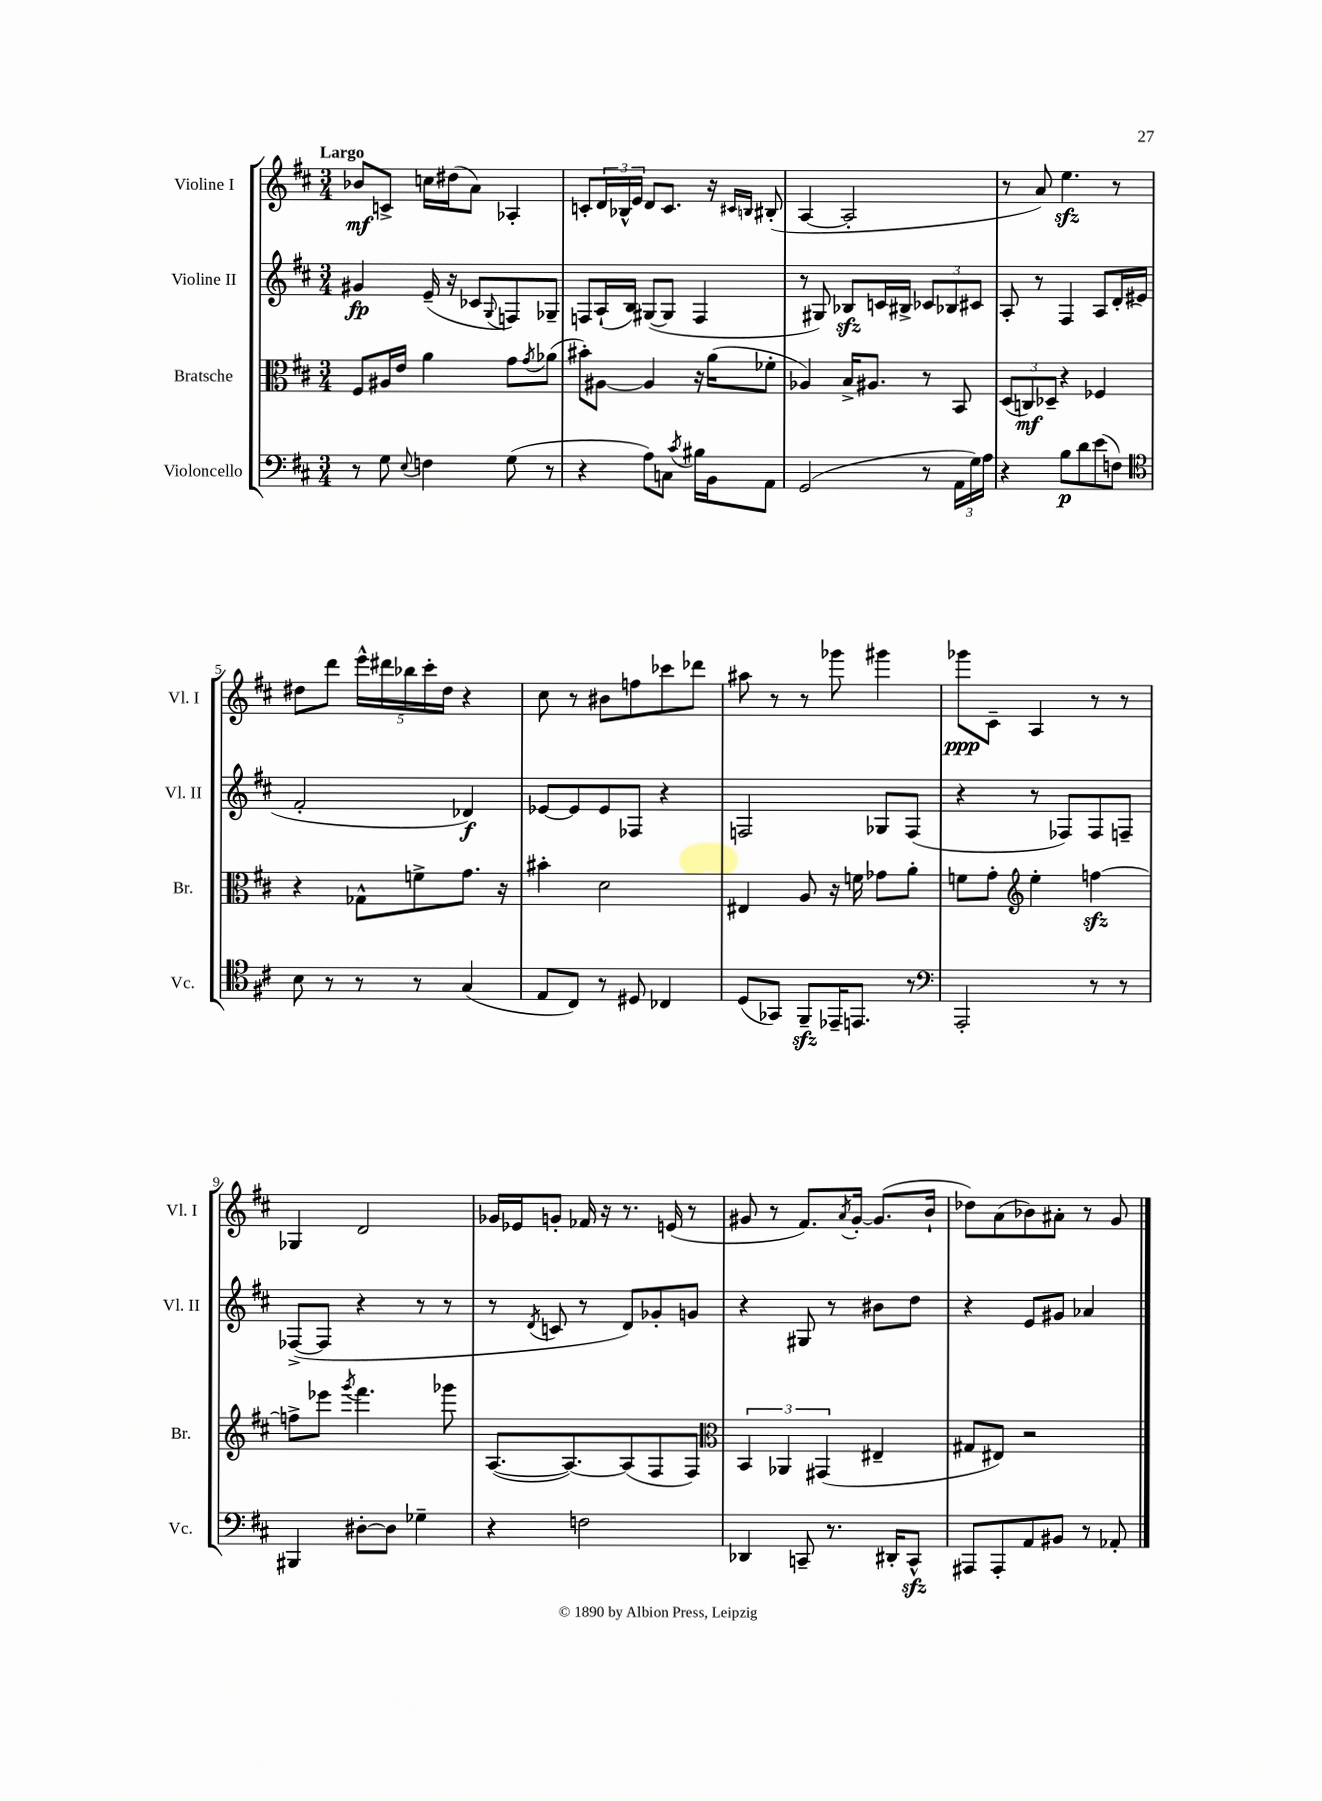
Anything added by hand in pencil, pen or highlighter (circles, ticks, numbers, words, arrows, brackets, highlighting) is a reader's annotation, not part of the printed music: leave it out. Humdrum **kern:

**kern	**dynam	**kern	**dynam	**kern	**dynam	**kern	**dynam
*part4	*part4	*part3	*part3	*part2	*part2	*part1	*part1
*staff4	*staff4	*staff3	*staff3	*staff2	*staff2	*staff1	*staff1
*I"Violoncello	*	*I"Bratsche	*	*I"Violine II	*	*I"Violine I	*
*I'Vc.	*	*I'Br.	*	*I'Vl. II	*	*I'Vl. I	*
*clefF4	*	*clefC3	*	*clefG2	*	*clefG2	*
*k[f#c#]	*	*k[f#c#]	*	*k[f#c#]	*	*k[f#c#]	*
*M3/4	*	*M3/4	*	*M3/4	*	*M3/4	*
=1	=1	=1	=1	=1	=1	=1	=1
!	!	!	!	!	!	!LO:TX:a:B:t=Largo	!
8r	.	8F#/L	.	4g#X/	fp	8b-X/L	mf
8G\	.	16A#X/L	.	.	.	8cn^/J	.
.	.	16e/JJ	.	.	.	.	.
8qqE/	.	.	.	.	.	.	.
4Fn\	.	4a\	.	(16e~/	.	16ccn\LL	.
.	.	.	.	16r	.	(16dd#X\J	.
.	.	.	.	8c-X/L	.	8a\J)	.
.	.	.	.	8qqG/	.	.	.
(8G\	.	8g\L	.	8Fn/)	.	4A-X'/	.
.	.	8qg/	.	.	.	.	.
8r	.	(8a-X\J	.	8G-X~/J	.	.	.
=2	=2	=2	=2	=2	=2	=2	=2
4r	.	8b#X'\L)	.	8Fn/L	.	8cn'/L	.
.	.	[8A#X\J	.	(16A`/L	.	24d/L	.
.	.	.	.	.	.	24B-X^^/	.
.	.	.	.	16B/JJ)	.	.	.
.	.	.	.	.	.	24e/JJ	.
8A\L)	.	4A#/]	.	([8G#X/L	.	8d/L	.
8Cn\J	.	.	.	8G#/J]	.	8.c/J	.
8qc#/	.	.	.	.	.	.	.
16B#X\LL	.	16r	.	4F/	.	.	.
16BB\J	.	(16a\KL	.	.	.	16r	.
.	.	.	.	.	.	16qqc#X/LL	.
.	.	.	.	.	.	16qqBn/JJ	.
8AA\J	.	8f-X'\J	.	.	.	(8B#X'/	.
=3	=3	=3	=3	=3	=3	=3	=3
(2GG/	.	4A-X/)	.	8r	.	[4A/	.
.	.	.	.	8G#X/)	.	.	.
.	.	16B^/KL	.	8B-Xzz/L	.	2A'/]	.
.	.	8.A#X/J	.	.	.	.	.
.	.	.	.	16cn/L	.	.	.
.	.	.	.	16B#X^/JJ	.	.	.
8r	.	8r	.	12c-X/L	.	.	.
.	.	.	.	12B-X/	.	.	.
24AA\LL	.	8BB/	.	.	.	.	.
24G\)	.	.	.	12c#X/J	.	.	.
24A\JJ	.	.	.	.	.	.	.
=4	=4	=4	=4	=4	=4	=4	=4
4r	.	(12D/L	.	8A'/	.	8r	.
.	.	12Cn/)	mf	.	.	.	.
.	.	.	.	8r	.	8a/)	.
.	.	12D-X~/J	.	.	.	.	.
8B\L	p	4r	.	4F#/	.	4.eezz\	.
8d\	.	.	.	.	.	.	.
(8e\	.	4F-X/	.	8A/L	.	.	.
8Fn\J)	.	.	.	16d'/L	.	8r	.
.	.	.	.	(16e#X/JJ	.	.	.
!!LO:LB:g=z
=5	=5	=5	=5	=5	=5	=5	=5
*clefC4	*	*	*	*	*	*	*
8B\	.	4r	.	2f#'/	.	8dd#X\L	.
8r	.	.	.	.	.	8ddd\J	.
8r	.	8G-X^^\L	.	.	.	20eee^^\LL	.
.	.	.	.	.	.	20ddd#X\	.
.	.	.	.	.	.	20bb-X\	.
8r	.	8fn^\	.	.	.	.	.
.	.	.	.	.	.	20ccc#'\	.
.	.	.	.	.	.	20dd#\JJ	.
(4G/	.	8.g\J	.	4d-X/)	f	4r	.
.	.	16r	.	.	.	.	.
=6	=6	=6	=6	=6	=6	=6	=6
8E/L	.	4b#X'\	.	[8e-X/L	.	8cc#\	.
8C#/J)	.	.	.	8e-/]	.	8r	.
8r	.	2d\	.	8e-/	.	8b#X\L	.
8D#X/	.	.	.	8F-X/J	.	8ffn\	.
4C-X/	.	.	.	4r	.	8ccc-X\	.
.	.	.	.	.	.	8ddd-X\J	.
=7	=7	=7	=7	=7	=7	=7	=7
(8D/L	.	4E#X/	.	2Fn/	.	8aa#X\	.
8GG-X/J)	.	.	.	.	.	8r	.
8FF#zz~/L	.	8A/	.	.	.	8r	.
16EE-X~/K	.	16r	.	.	.	8ggg-X\	.
8.EEn/J	.	16fn\	.	.	.	.	.
.	.	8g-X\L	.	8G-X/L	.	4ggg#X\	.
8r	.	8a'\J	.	(8F/J	.	.	.
=8	=8	=8	=8	=8	=8	=8	=8
*clefF4	*	*	*	*	*	*	*
2AAA'/	.	8fn\L	.	4r	.	8ggg-X\L	ppp
.	.	8g'\J	.	.	.	8c#~\J	.
*	*	*clefG2	*	*	*	*	*
.	.	4ee'\	.	8r	.	4A/	.
.	.	.	.	8F-X/L)	.	.	.
8r	.	[4ffnzz\	.	8F-/	.	8r	.
8r	.	.	.	8Fn~/J	.	8r	.
!!LO:LB:g=z
=9	=9	=9	=9	=9	=9	=9	=9
4BBB#X/	.	8ffn^\L]	.	([8F-X^/L	.	4G-X/	.
.	.	8eee-X\J	.	8F-/J]	.	.	.
.	.	8qggg/	.	.	.	.	.
[8D#X'\L	.	4.fff#\	.	4r	.	2d/	.
8D#\J]	.	.	.	.	.	.	.
4G-X~\	.	.	.	8r	.	.	.
.	.	8ggg-X\	.	8r	.	.	.
=10	=10	=10	=10	=10	=10	=10	=10
4r	.	([8.A/L	.	8r	.	16g-X/LL	.
.	.	.	.	.	.	16e-X/J	.
.	.	.	.	8qd/	.	.	.
.	.	.	.	8cn/	.	8gn'/J	.
.	.	8.A/_)	.	.	.	.	.
2Fn\	.	.	.	8r	.	16f-X/	.
.	.	.	.	.	.	16r	.
.	.	(8A/]	.	8d/L)	.	8.r	.
.	.	8F#/	.	8g-X'/	.	.	.
.	.	.	.	.	.	(16en/	.
.	.	8F#/J)	.	8gn/J	.	8r	.
=11	=11	=11	=11	=11	=11	=11	=11
*	*	*clefC3	*	*	*	*	*
4DD-X/	.	6BB/	.	4r	.	8g#X/	.
.	.	.	.	.	.	8r	.
.	.	6AA-X/	.	.	.	.	.
8CCn~/	.	.	.	8G#X/	.	8.f#/L)	.
.	.	(6GG#X/	.	.	.	.	.
8.r	.	.	.	8r	.	.	.
.	.	.	.	.	.	8qa/	.
.	.	.	.	.	.	[16g#'/Jk	.
.	.	4E#X~/	.	8b#X\L	.	(8.g#/L]	.
16DD#X'/KL	.	.	.	.	.	.	.
8CCzz^^/J	.	.	.	8dd\J	.	.	.
.	.	.	.	.	.	16b`/Jk	.
=12	=12	=12	=12	=12	=12	=12	=12
8AAA#X/L	.	8G#X/L	.	4r	.	8dd-X\L)	.
8AAA#'/	.	8E#X/J)	.	.	.	(8a\	.
8AA/	.	2r	.	8e/L	.	8b-X\)	.
8BB#X/J	.	.	.	8g#X/J	.	8a#X'\J	.
8r	.	.	.	4a-X/	.	8r	.
8AA-X'/	.	.	.	.	.	8g/	.
==	==	==	==	==	==	==	==
*-	*-	*-	*-	*-	*-	*-	*-
